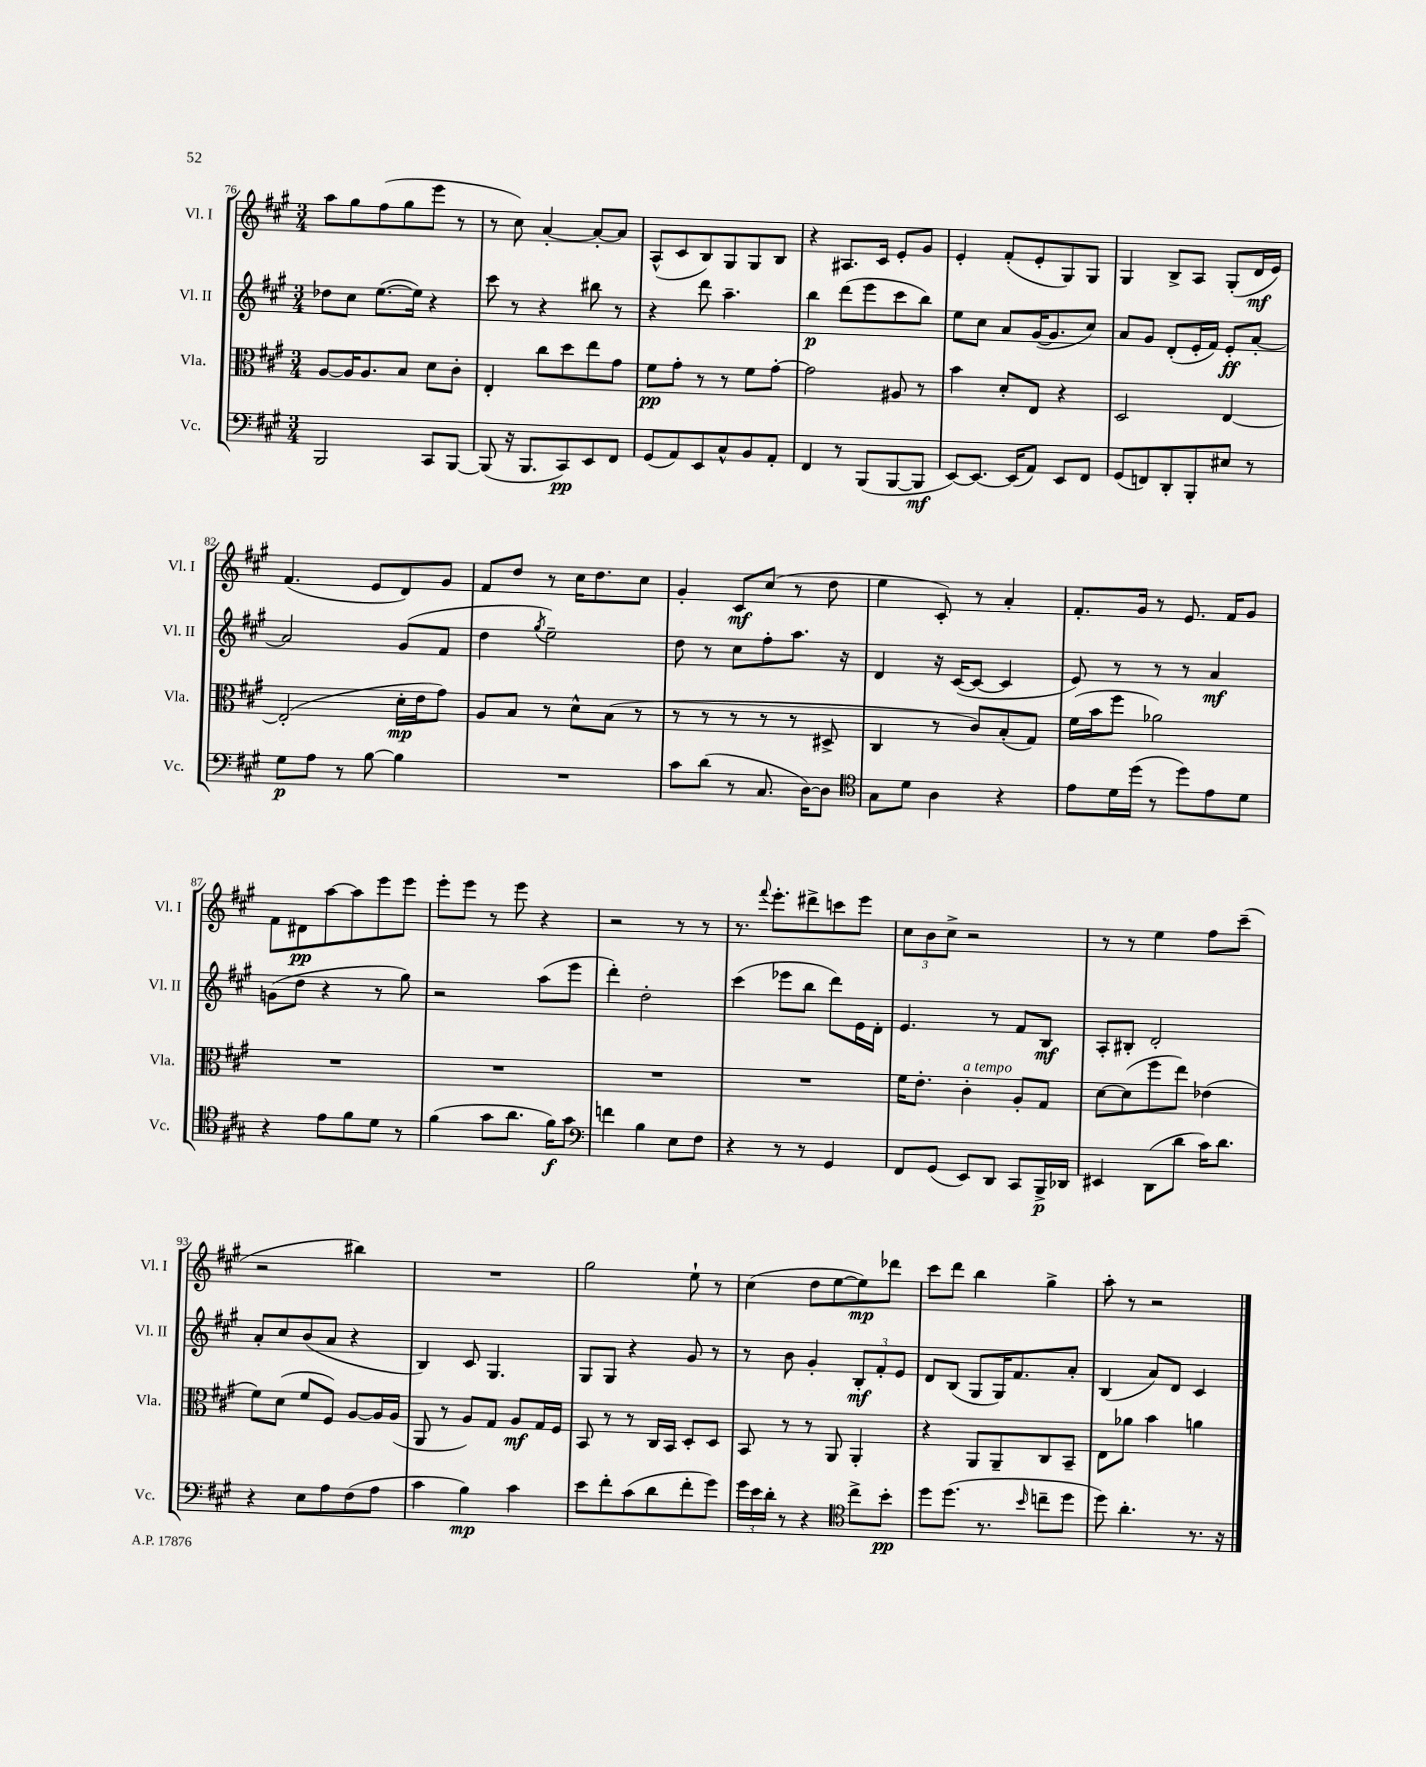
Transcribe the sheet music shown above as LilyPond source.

<<
\new StaffGroup <<
\new Staff = "s0" \with { instrumentName = "Vl. I" shortInstrumentName = "Vl. I" } {
    \clef treble \key a \major \numericTimeSignature \time 3/4
    a''8 gis''8 fis''8( gis''8 e'''8 r8 |
    r8 cis''8) a'4~-. a'8~-. a'8 |
    a8-^( cis'8 b8) gis8 gis8 b8 |
    r4 ais8. cis'16 e'8-. gis'8 |
    e'4-. fis'8-.( e'8-. gis8) gis8 |
    gis4 b8-> a8 gis8-.( d'16\mf e'16) |
    fis'4.( e'8 d'8) gis'8 |
    fis'8 d''8 r8 cis''16 d''8. cis''8 |
    gis'4-. cis'8\mf cis''8( r8 d''8 |
    e''4 cis'8-.) r8 a'4-. |
    fis'8.-. gis'16 r8 e'8. fis'16 gis'8 |
    fis'8 dis'8\pp a''8~ a''8 e'''8 e'''8 |
    e'''8-. e'''8 r8 e'''8 r4 |
    r2 r8 r8 |
    r8. \appoggiatura { fis'''8 } e'''8.-. dis'''8-> c'''8 e'''8 |
    \tuplet 3/2 { cis''8 b'8 cis''8-> } r2 |
    r8 r8 e''4 fis''8 cis'''8--( |
    r2 bis''4) |
    R2. |
    gis''2 e''8-! r8 |
    cis''4( d''8 e''8~ e''8\mp) des'''8 |
    cis'''8 d'''8 b''4 gis''4-> |
    a''8-. r8 r2 \bar "|." |
}
\new Staff = "s1" \with { instrumentName = "Vl. II" shortInstrumentName = "Vl. II" } {
    \clef treble \key a \major \numericTimeSignature \time 3/4
    des''8 cis''8 e''8.~( e''16) r4 |
    cis'''8 r8 r4 bis''8 r8 |
    r4 d'''8 a''4.-- |
    b''4\p d'''8( e'''8 cis'''8 b''8) |
    e''8 cis''8 a'8 gis'16~( gis'8. cis''8) |
    a'8 gis'8 d'8-.( e'16-. fis'16) e'8-.\ff a'8~-. |
    a'2 gis'8( fis'8 |
    d''4 \acciaccatura { gis''8 } e''2--) |
    d''8 r8 cis''8 fis''8-. a''8. r16 |
    d'4 r16 cis'16~( cis'8~ cis'4 |
    e'8) r8 r8 r8 a'4\mf |
    g'8( d''8 r4 r8 gis''8) |
    r2 a''8( e'''8 |
    d'''4-.) d''2-. |
    cis'''4( ees'''8 b''8 d'''8) e'16 d'16-. |
    e'4. r8 fis'8 b8\mf |
    a8-. bis8-. d'2-. |
    a'8-. cis''8 b'8( a'8 r4 |
    b4) cis'8 gis4. |
    gis8 gis8 r4 gis'8 r8 |
    r8 b'8 gis'4-. \tuplet 3/2 { b8-.\mf fis'8-. e'8 } |
    d'8 b8( gis8 gis16) fis'8. a'8-. |
    b4( a'8) d'8 cis'4 \bar "|." |
}
\new Staff = "s2" \with { instrumentName = "Vla." shortInstrumentName = "Vla." } {
    \clef alto \key a \major \numericTimeSignature \time 3/4
    a8~ a16 a8. b8 d'8 cis'8-. |
    e4-. cis''8 d''8 e''8 gis'8 |
    fis'8\pp gis'8-. r8 r8 fis'8 gis'8~-. |
    gis'2 ais8 r8 |
    b'4 d'8-. e8 r4 |
    d2 e4~ |
    e2-.( d'16-.\mp e'16 gis'8) |
    a8 b8 r8 d'8-^ b8( r8 |
    r8 r8 r8 r8 r8 dis8-> |
    cis4 r8 cis'8) b8-.( gis8) |
    fis'16( b'16 fis''8 aes'2) |
    R2. |
    R2. |
    R2. |
    R2. |
    fis'16 e'8.-. cis'4-.^\markup { \italic "a tempo" } a8-. gis8 |
    d'8~ d'8( fis''8 e''8) ees'4( |
    fis'8) d'8( fis'8 fis8) a8~ a16 a16( |
    a,8 r8 a8) gis8 a8\mf gis16 fis16 |
    b,8 r8 r8 cis16 b,16 d8-. d8 |
    b,8 r8 r8 a,8 a,4-. |
    r4 a,8 a,8-- cis8 b,8-- |
    e8 aes'8 b'4 a'4 \bar "|." |
}
\new Staff = "s3" \with { instrumentName = "Vc." shortInstrumentName = "Vc." } {
    \clef bass \key a \major \numericTimeSignature \time 3/4
    b,,2 cis,8 b,,8~ |
    b,,8( r16 b,,8. cis,8\pp) e,8 fis,8 |
    gis,8( a,8) e,8 cis8-^ b,8 a,8-. |
    fis,4 r8 b,,8( b,,8~ b,,8\mf |
    e,8~) e,8.~ e,16( a,8) e,8 fis,8 |
    gis,8( f,8) d,8-. b,,8-. eis8 r8 |
    gis8\p a8 r8 b8~ b4 |
    R2. |
    cis'8 d'8( r8 cis8. d16~) d8 |
    \clef tenor gis8 d'8 a4 r4 |
    e'8 d'16 d''16( r8 d''8) e'8 d'8 |
    r4 e'8 fis'8 d'8 r8 |
    fis'4( gis'8 a'8. fis'16\f) gis'8 |
    \clef bass f'4 b4 e8 fis8 |
    r4 r8 r8 gis,4 |
    fis,8 gis,8( e,8) d,8 cis,8 b,,16->\p des,16 |
    eis,4 d,8( d'8 cis'16) d'8. |
    r4 e8 a8 fis8( a8 |
    cis'4 b4\mp) cis'4 |
    e'8 fis'8-. cis'8( d'8 fis'8-. gis'8) |
    \tuplet 3/2 { gis'16 e'16 d'16-. } r8 r4 \clef tenor cis''8-> b'8-.\pp |
    d''8 d''8.( r8. \grace { b'16 } c''8-- d''8 |
    d''8) a'4.-. r8. r16 \bar "|." |
}
>>
>>
\layout { \context { \Score currentBarNumber = #76 } }
